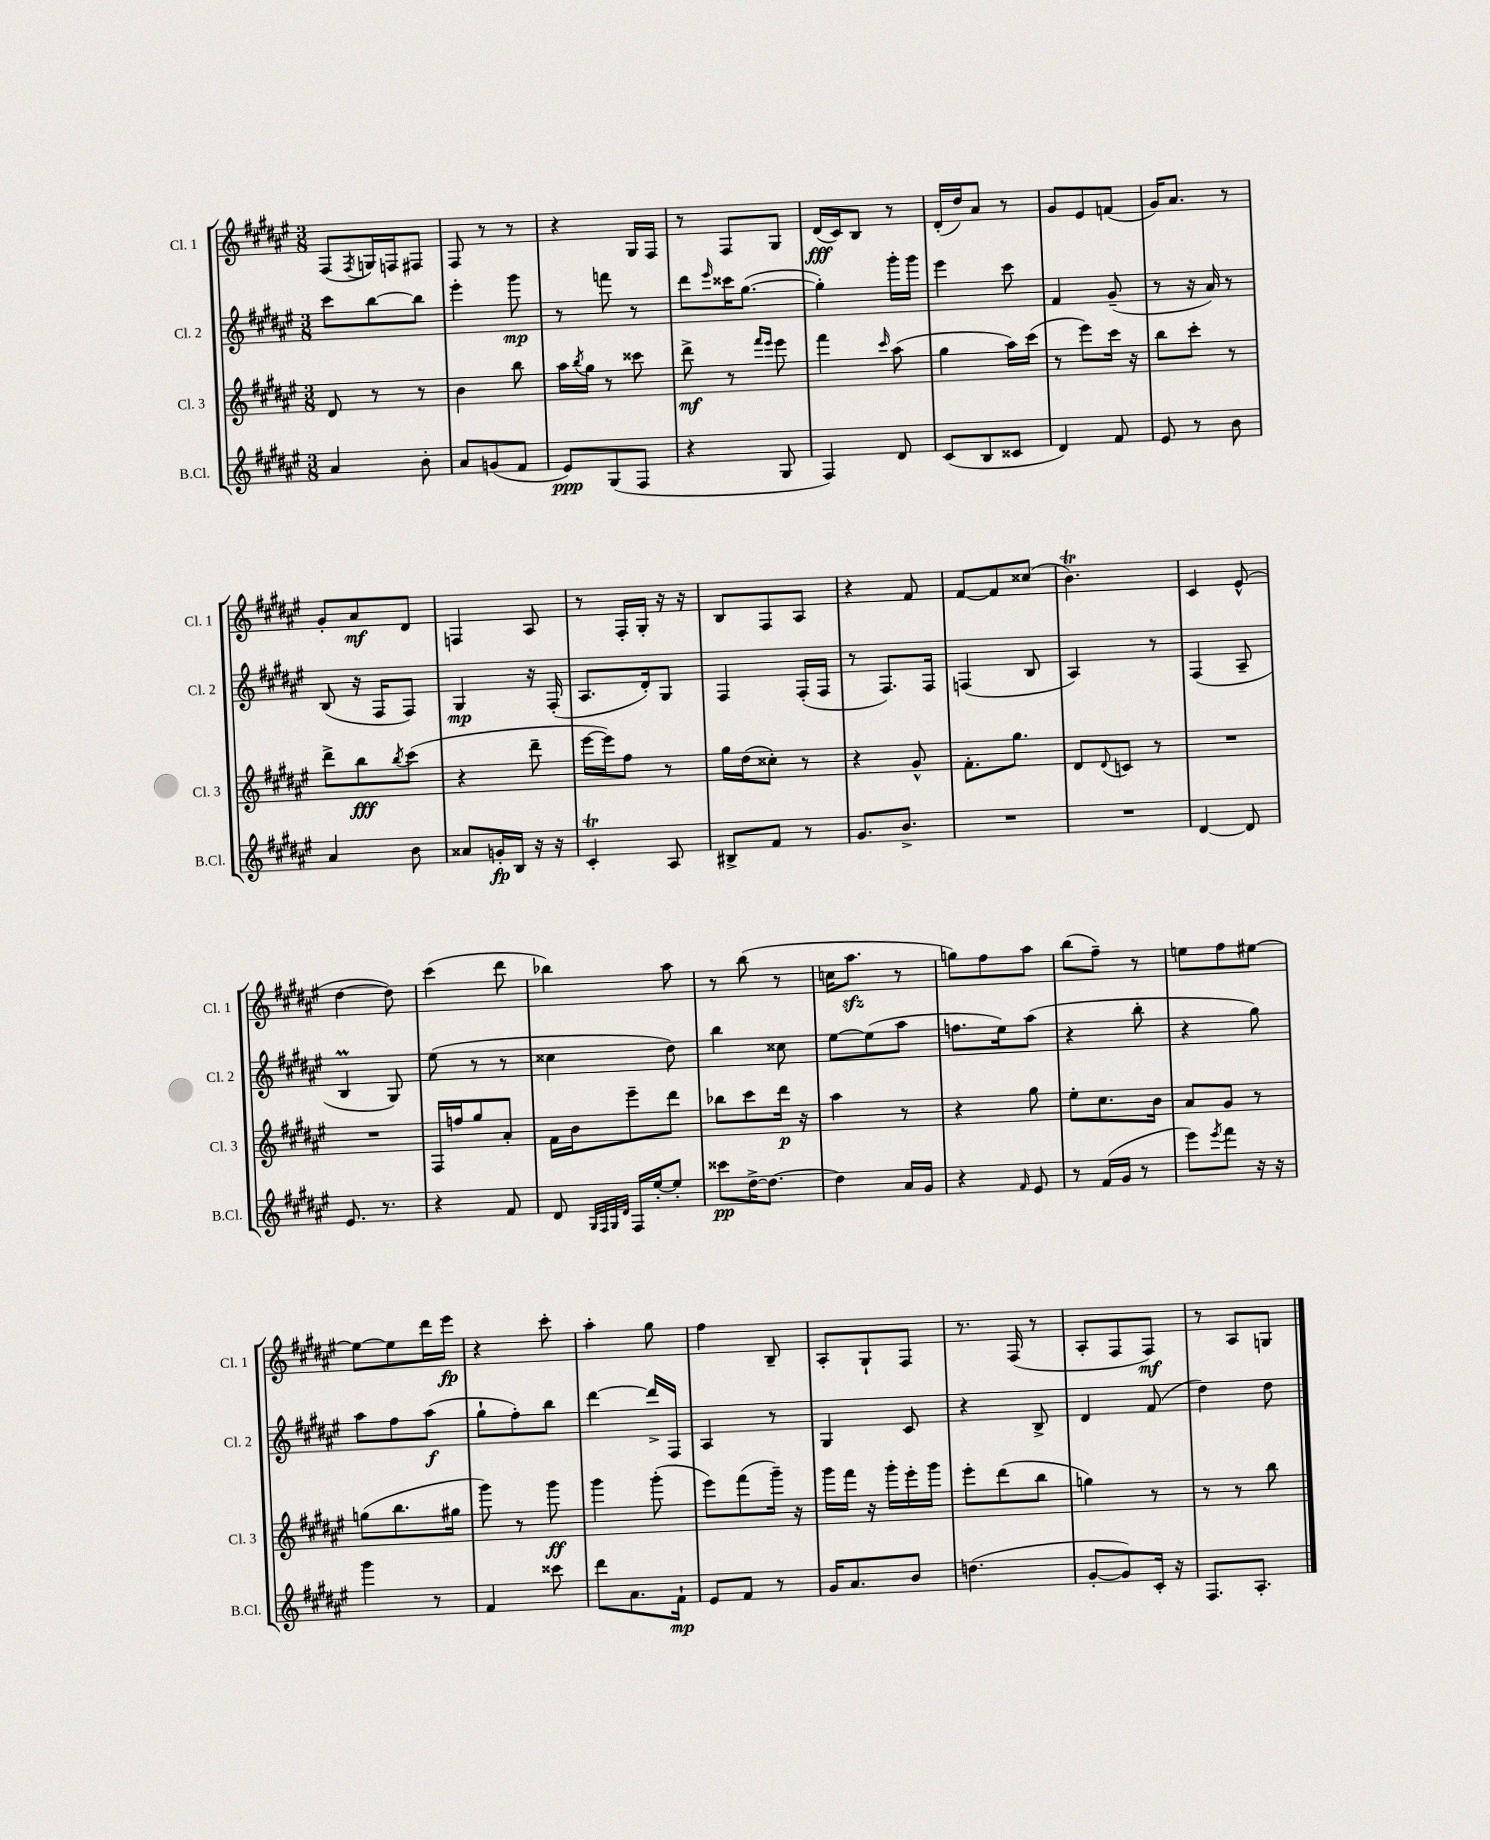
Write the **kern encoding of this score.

**kern	**kern	**kern	**kern
*staff4	*staff3	*staff2	*staff1
*clefG2	*clefG2	*clefG2	*clefG2
*k[f#c#g#d#a#e#]	*k[f#c#g#d#a#e#]	*k[f#c#g#d#a#e#]	*k[f#c#g#d#a#e#]
*M3/8	*M3/8	*M3/8	*M3/8
4a#/	8d#/	8ccc#\L	(8F#/L
.	.	.	8qF#/
.	8r	[8bb\	16G/L)
.	.	.	16F/J
8b'\	8r	8bb\]J	8F#/J
=	=	=	=
8a#/L	4b\	4eee#'\	8F#/
(8g/	.	.	8r
8f#/J	8bb\	8ggg#\	8r
=	=	=	=
8e#/L)	16aa#\LL	8r	4r
.	8qbb/	.	.
.	16gg#\JJ	.	.
(8G#/	8r	8fff\	.
8F#/J	8ccc##\	8r	16G#/LL
.	.	.	16F#/JJ
=	=	=	=
4r	8ddd#^\	8ddd#\L	8r
.	.	16qqeee#/	.
.	8r	16ccc##\K	8F#/L
.	.	([8.gg#\J	.
.	16qqfff#/LL	.	.
.	16qqeee#/JJ	.	.
8G#/	8eee#\	.	8G#/J
=	=	=	=
4F#/)	4fff#\	4gg#'\])	(16d#/LL
.	.	.	16c#/J)
.	.	.	8B/J
.	16qqccc#/	.	.
8d#/	(8aa#\	16ggg#'\LL	8r
.	.	16ggg#\JJ	.
=	=	=	=
(8c#/L	4gg#\	4eee#\	(16d#'/LL
.	.	.	16dd#/J)
8B/	.	.	8a#/J
8c##/J	16aa#\LL)	8ccc#\	8r
.	(16ccc#\JJ	.	.
=	=	=	=
4d#/)	8r	4f#/	8g#/L
.	8eee#\L)	.	8e#/
8f#/	16ccc#\Jk	(8g#~/	(8f/J
.	16r	.	.
=	=	=	=
8e#/	8bb\L	8r	16g#/LK)
.	.	.	8.a#/J
8r	8ccc#'\J	16r	.
.	.	16a#/)	.
8b\	8r	8r	8r
=	=	=	=
4a#/	8ddd#^\L	(8B/	8g#'/L
.	8bb\	16r	8a#/
.	.	16F#/LK	.
.	8qbb/	.	.
8b\	(8ccc#\J	8F#/J)	8d#/J
=	=	=	=
8a##/L	4r	4G#/	4F/
16g'/L	.	.	.
16B/JJ	.	.	.
16r	8ddd#~\	16r	8A#/
16r	.	(16F#'/	.
=	=	=	=
4c#'/	[16eee#\LL	8.A#/L	8r
.	16eee#\]J)	.	.
.	8ff#\J	.	16F#'/LL
.	.	16d#'/k)	16G#'/JJ
8A#/	8r	8G#/J	16r
.	.	.	16r
=	=	=	=
8B#^/L	16gg#\LL	4F#/	8B/L
.	(16dd#\J	.	.
8f#/J	8cc##'\J)	.	8F#/
8r	8r	(16F#'/LL	8A#/J
.	.	16F#/JJ	.
=	=	=	=
8.g#/L	4r	8r	4r
.	.	8.F#/L)	.
8.b^/J	.	.	.
.	8g#^^/	.	8f#/
.	.	16F#/Jk	.
=	=	=	=
4.r	8.f#'\L	(4F/	[8f#/L
.	.	.	8f#/]
.	8.gg#\J	.	.
.	.	8B/	(8cc##/J
=	=	=	=
4.r	8d#/L	4A#/)	4.b\)
.	8qqd#/	.	.
.	8c/J	.	.
.	8r	8r	.
=	=	=	=
[4d#/	4.r	(4F#/	4c#/
8d#/]	.	8A#~/	(8e#^^/
=	=	=	=
8.e#/	4.r	4B/	[4dd#\
8.r	.	.	.
.	.	8G#/)	8dd#\])
=	=	=	=
4r	16F#/LL	(8ee#\	(4ccc#\
.	16ff/J	.	.
.	8gg#/	8r	.
8f#/	8a#'/J	8r	8ddd#\
=	=	=	=
8d#/	16f#\LL	4cc##\	4bb-\)
.	16b\J	.	.
32qqG#/LLL	.	.	.
32qqF#/	.	.	.
32qqG#/	.	.	.
32qqd#/JJJ	.	.	.
16F#/LL	8eee#~\	.	.
[16ee#'/J	.	.	.
8ee#'/]J	8ddd#\J	8dd#\)	8aa#\
=	=	=	=
8ccc##\L	8bb-\L	4bb\	8r
[16dd#^\K	8ccc#\	.	(8bb\
8.dd#\_J	.	.	.
.	16ddd#\Jk	8cc##\	8r
.	16r	.	.
=	=	=	=
4dd#\]	4aa#\	[8ee#\L	16cc\LK
.	.	.	8.aa#\J
.	.	(8ee#\]	.
16a#/LL	8r	8aa#\J	8r
16g#/JJ	.	.	.
=	=	=	=
4r	4r	8.ff\L	8gg\L)
.	.	.	8ff#\
.	.	16ee#\k)	.
16qqf#/	.	.	.
8e#/	8gg#\	(8aa#\J	8aa#\J
=	=	=	=
8r	8ee#'\L	4r	(8bb\L
(16f#/LL	8.cc#\	.	8ff#~\J)
16g#/JJ	.	.	.
8r	.	8bb'\	8r
.	16b\Jk	.	.
=	=	=	=
8eee#\L)	8a#/L	4r	8ee\L
8qeee#/	.	.	.
8fff#\J	8g#/J	.	8ff#\
16r	8r	8gg#\)	[8ee#\J
16r	.	.	.
=	=	=	=
4ggg#\	(8gg\L	8aa#\L	8ee#\_L
.	8.bb\	8ff#\	8ee#\]
8r	.	(8aa#\J	16ddd#\L
.	16gg#\Jk	.	16eee#\JJ
=	=	=	=
4f#/	8ggg#\)	8gg#`\L	4r
.	8r	8ff#'\)	.
8ccc##\	8ggg#\	8bb\J	8ccc#'\
=	=	=	=
8ddd#\L	4ggg#\	[4ddd#\	4aa#'\
8.a#\	.	.	.
.	(8ggg#'\	16ddd#^/]LL	8gg#\
16f#`\Jk	.	16F#/JJ	.
=	=	=	=
8e#/L	8eee#\L)	4A#/	4ff#\
8f#/J	(8fff#\	.	.
8r	16ggg#~\Jk)	8r	8B~/
.	16r	.	.
=	=	=	=
16g#/LK	16ggg#\LL	4G#/	8A#'/L
8.a#/	16fff#\JJ	.	.
.	16r	.	8G#`/
.	16ggg#'\LL	.	.
8b/J	16eee#'\	8c#/	8F#/J
.	16ggg#\JJ	.	.
=	=	=	=
(4.dd\	8eee#'\L	4r	8.r
.	(8ddd#\	.	.
.	.	.	(16F#/
.	8bb\J	8B^/	8r
=	=	=	=
[8g#'/L	4gg\)	4d#/	8A#'/L
8g#/])	.	.	8F#/
16c#'/Jk	8r	(8f#/	8F#/J)
16r	.	.	.
=	=	=	=
8.F#/L	8r	4dd#\)	8r
.	8r	.	8A#/L
8.A#'/J	.	.	.
.	8bb\	8dd#\	8G/J
==	==	==	==
*-	*-	*-	*-
